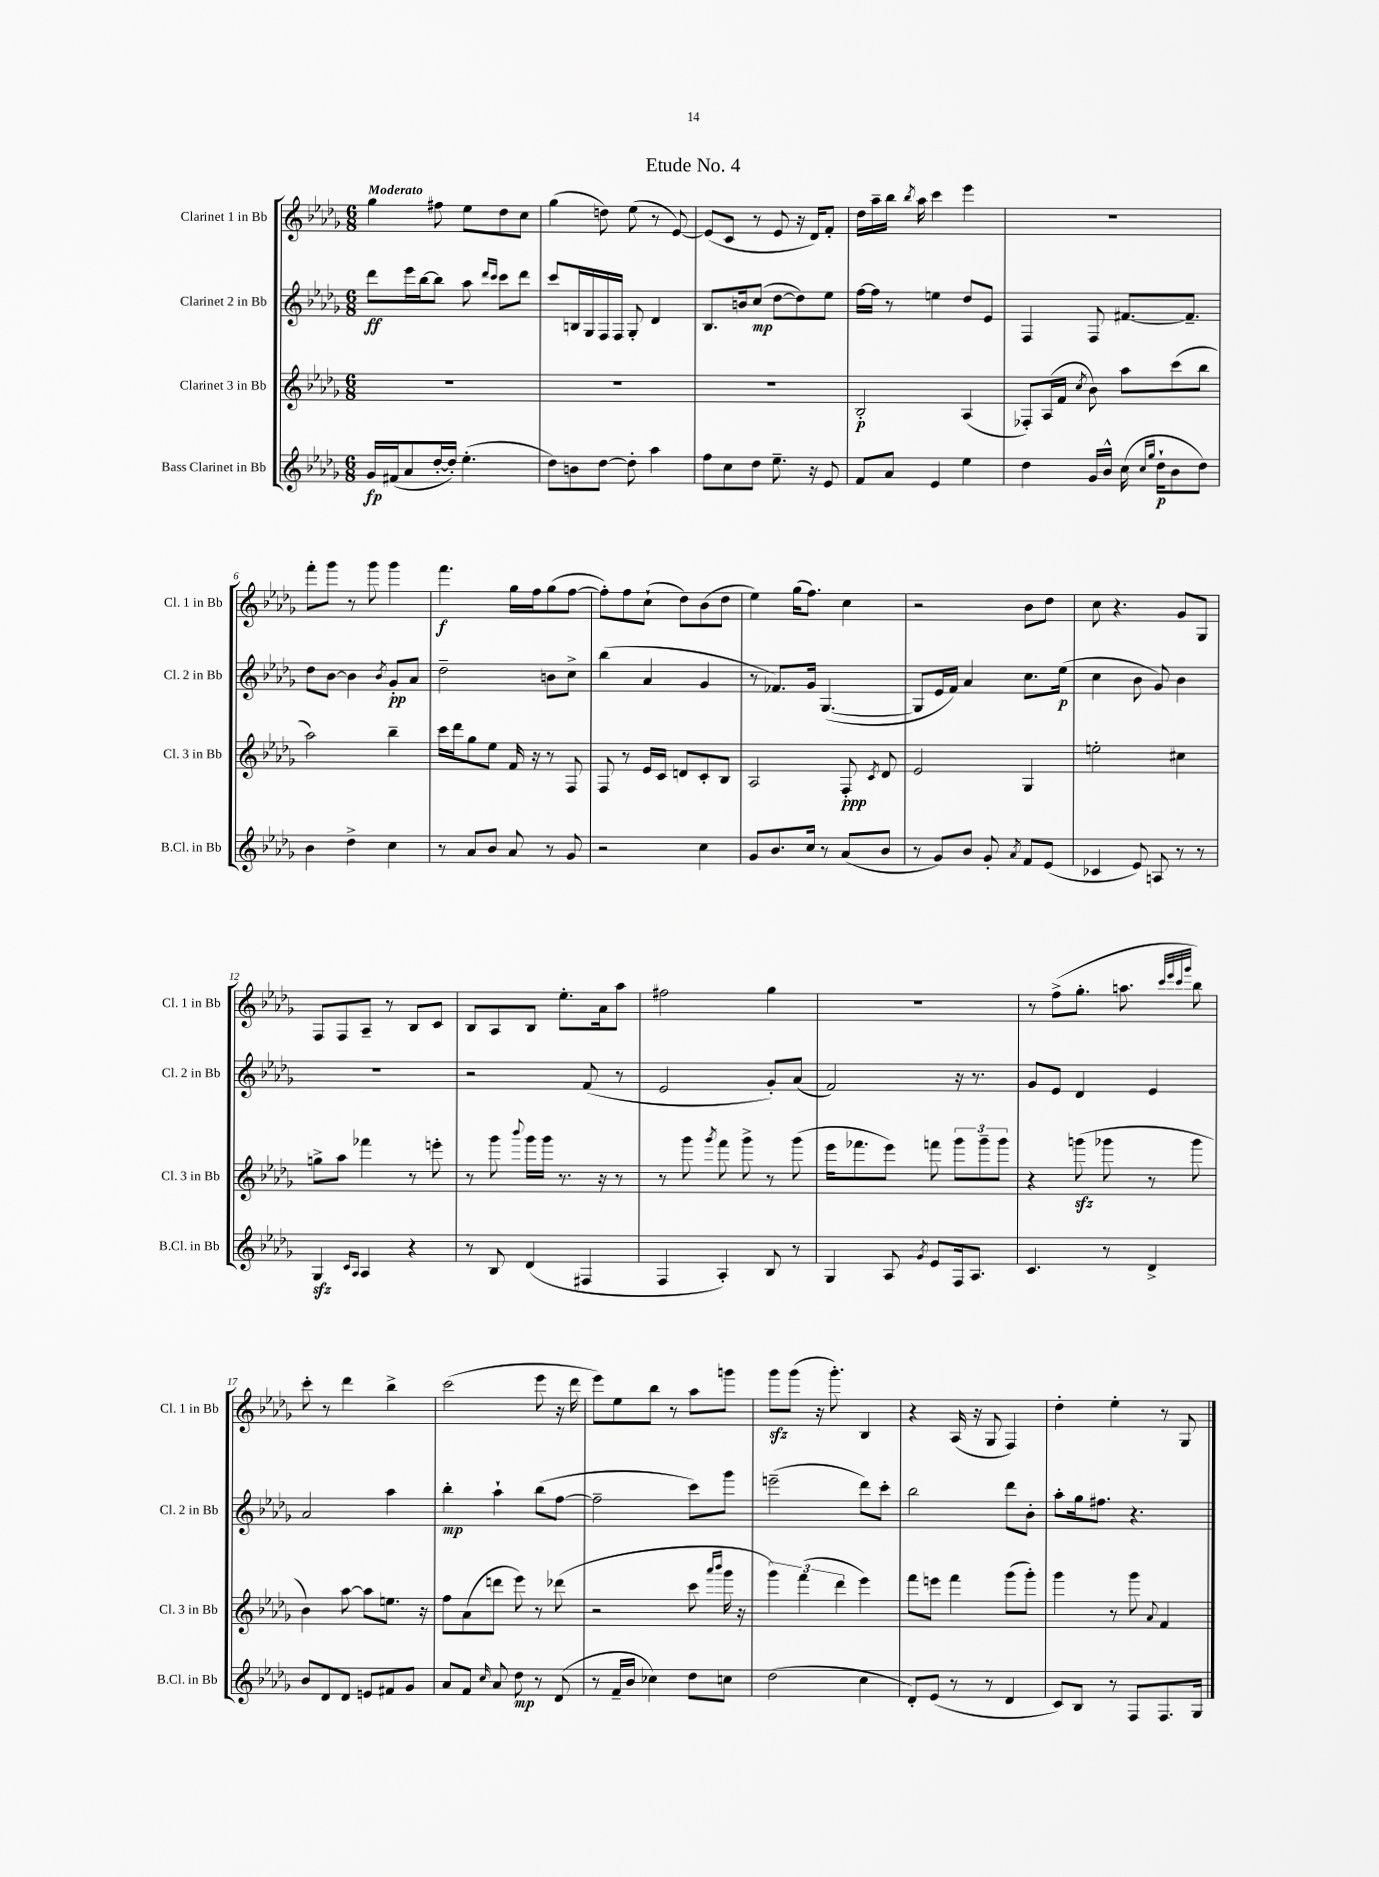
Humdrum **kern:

**kern	**dynam	**kern	**dynam	**kern	**dynam	**kern	**dynam
*part4	*part4	*part3	*part3	*part2	*part2	*part1	*part1
*staff4	*staff4	*staff3	*staff3	*staff2	*staff2	*staff1	*staff1
*I"Bass Clarinet in Bb	*	*I"Clarinet 3 in Bb	*	*I"Clarinet 2 in Bb	*	*I"Clarinet 1 in Bb	*
*I'B.Cl. in Bb	*	*I'Cl. 3 in Bb	*	*I'Cl. 2 in Bb	*	*I'Cl. 1 in Bb	*
*clefG2	*	*clefG2	*	*clefG2	*	*clefG2	*
*k[b-e-a-d-g-]	*	*k[b-e-a-d-g-]	*	*k[b-e-a-d-g-]	*	*k[b-e-a-d-g-]	*
*M6/8	*	*M6/8	*	*M6/8	*	*M6/8	*
=1	=1	=1	=1	=1	=1	=1	=1
!	!	!	!	!	!	!LO:TX:a:B:t=Moderato	!
16g-/LL	fp	2.r	.	8ddd-\L	ff	4gg-\	.
(16f#X/J	.	.	.	.	.	.	.
8a-/	.	.	.	16eee-\L	.	.	.
.	.	.	.	[16bb-\J	.	.	.
[16dd-'/L	.	.	.	8bb-\J]	.	8ff#X\	.
16dd-'/JJ])	.	.	.	.	.	.	.
(4.ee-'\	.	.	.	8aa-\	.	8ee-\L	.
.	.	.	.	16qqddd-/LL	.	.	.
.	.	.	.	16qqccc/JJ	.	.	.
.	.	.	.	8ccc\L	.	8dd-\	.
.	.	.	.	8ddd-\J	.	8cc\J	.
=2	=2	=2	=2	=2	=2	=2	=2
8dd-\L)	.	2.r	.	8ccc/L	.	(4gg-\	.
8bn\	.	.	.	16Bn/L	.	.	.
.	.	.	.	16G-/	.	.	.
[8dd-\J	.	.	.	16F/	.	8ddn\)	.
.	.	.	.	16F/JJ	.	.	.
8dd-'\]	.	.	.	8G-'/	.	(8ee-\	.
4aa-\	.	.	.	4d-/	.	8r	.
.	.	.	.	.	.	[8e-/)	.
=3	=3	=3	=3	=3	=3	=3	=3
8ff\L	.	2.r	.	8.B-/L	.	(8e-/L]	.
8cc\	.	.	.	.	.	8c/J	.
.	.	.	.	16bn/k	.	.	.
8dd-\J	.	.	.	(8cc/J	mp	8r	.
8.ee-~\	.	.	.	[8dd-\L	.	8e-/	.
.	.	.	.	8dd-\])	.	16r	.
16r	.	.	.	.	.	16d-/KL)	.
8e-/	.	.	.	8ee-\J	.	8f'/J	.
=4	=4	=4	=4	=4	=4	=4	=4
8f/L	.	2B-'/	p	[16ff\LL	.	16dd-\LL	.
.	.	.	.	16ff\JJ]	.	16aa-~\	.
8a-/J	.	.	.	8r	.	16bb-\JJ	.
.	.	.	.	.	.	8qbb-/	.
.	.	.	.	.	.	16aa-\	.
4e-/	.	.	.	4een\	.	4ccc\	.
4ee-\	.	(4A-/	.	8dd-/L	.	4eee-\	.
.	.	.	.	8e-/J	.	.	.
=5	=5	=5	=5	=5	=5	=5	=5
4dd-\	.	8F-X'/L)	.	4F/	.	2.r	.
.	.	(16A-/L	.	.	.	.	.
.	.	16f/JJ	.	.	.	.	.
.	.	8qcc/	.	.	.	.	.
16g-/LL	.	8b-\)	.	8F/	.	.	.
16b-^^/JJ	.	.	.	.	.	.	.
(16cc\	.	8aa-\L	.	[8.f#X/L	.	.	.
16qqcc/LL	.	.	.	.	.	.	.
16qqgg-/JJ	.	.	.	.	.	.	.
16dd-`\KL	p	.	.	.	.	.	.
8b-\	.	(8ccc\	.	.	.	.	.
.	.	.	.	8.f#~/J]	.	.	.
8dd-\J)	.	8bb-\J	.	.	.	.	.
!!LO:LB:g=z
=6	=6	=6	=6	=6	=6	=6	=6
4b-\	.	2aa-\)	.	8dd-\L	.	8fff'\L	.
.	.	.	.	[8b-\J	.	8ggg-\J	.
4dd-^\	.	.	.	4b-\]	.	8r	.
.	.	.	.	.	.	8ggg-\	.
.	.	.	.	8qb-/	.	.	.
4cc\	.	4bb-~\	.	8g-'/L	pp	4ggg-\	.
.	.	.	.	8a-/J	.	.	.
=7	=7	=7	=7	=7	=7	=7	=7
8r	.	16ccc\LL	.	2dd-~\	.	4.fff\	f
.	.	16ddd-\J	.	.	.	.	.
8a-/L	.	8gg-\	.	.	.	.	.
8b-/J	.	8ee-\J	.	.	.	.	.
8a-/	.	16f/	.	.	.	16gg-\LL	.
.	.	16r	.	.	.	16ff\J	.
8r	.	8r	.	8bn\L	.	(8gg-\	.
8g-/	.	8F/	.	8cc^\J	.	[8ff\J	.
=8	=8	=8	=8	=8	=8	=8	=8
2r	.	8F/	.	(4bb-\	.	8ff'\L])	.
.	.	8r	.	.	.	8ff\	.
.	.	16e-/LL	.	4a-/	.	(8cc`\J	.
.	.	16c/JJ	.	.	.	.	.
.	.	8dn/L	.	.	.	8dd-\L)	.
4cc\	.	8c'/	.	4g-/	.	(8b-\	.
.	.	8B-/J	.	.	.	8dd-\J	.
=9	=9	=9	=9	=9	=9	=9	=9
8g-/L	.	2A-/	.	8r	.	4ee-\)	.
8.b-/	.	.	.	8.f-X/L)	.	.	.
.	.	.	.	.	.	(16gg-\KL	.
16cc/Jk	.	.	.	16g-/Jk	.	8.ff\J)	.
8r	.	.	.	([4.G-/	.	.	.
(8a-/L	.	8F'/	ppp	.	.	4cc\	.
.	.	8qc/	.	.	.	.	.
8b-/J	.	8d-/	.	.	.	.	.
=10	=10	=10	=10	=10	=10	=10	=10
8r	.	2e-/	.	8G-/L]	.	2r	.
8g-/L)	.	.	.	16e-/L	.	.	.
.	.	.	.	16f/JJ)	.	.	.
8b-/J	.	.	.	4a-/	.	.	.
8g-'/	.	.	.	.	.	.	.
8qa-/	.	.	.	.	.	.	.
8f/L	.	4G-/	.	8.cc\L	.	8b-\L	.
(8e-/J	.	.	.	.	.	8dd-\J	.
.	.	.	.	(16ee-\Jk	p	.	.
=11	=11	=11	=11	=11	=11	=11	=11
4c-X/	.	2een'\	.	4cc\	.	8cc\	.
.	.	.	.	.	.	4.r	.
8e-/)	.	.	.	8b-\	.	.	.
8An/	.	.	.	8g-/)	.	.	.
8r	.	4cc#X\	.	4b-\	.	8g-/L	.
8r	.	.	.	.	.	8G-/J	.
!!LO:LB:g=z
=12	=12	=12	=12	=12	=12	=12	=12
4G-zz/	.	8ggn^\L	.	2.r	.	8F/L	.
.	.	8aa-\J	.	.	.	8F/	.
16qqc/LL	.	.	.	.	.	.	.
16qqA-/JJ	.	.	.	.	.	.	.
4A-/	.	4fff-X\	.	.	.	8A-~/J	.
.	.	.	.	.	.	8r	.
4r	.	8r	.	.	.	8B-/L	.
.	.	8eeen'\	.	.	.	8c/J	.
=13	=13	=13	=13	=13	=13	=13	=13
8r	.	8r	.	2r	.	8B-/L	.
8B-/	.	8ggg-\	.	.	.	8A-/	.
.	.	8qqbbb-/	.	.	.	.	.
(4d-/	.	16ggg-\LL	.	.	.	8B-/J	.
.	.	16ggg-\JJ	.	.	.	.	.
.	.	8.r	.	.	.	8.ee-'\L	.
4F#X/	.	.	.	(8f/	.	.	.
.	.	16r	.	.	.	16a-\k	.
.	.	8r	.	8r	.	8aa-\J	.
=14	=14	=14	=14	=14	=14	=14	=14
4F/	.	8r	.	2e-/	.	2ff#X\	.
.	.	8ggg-\	.	.	.	.	.
.	.	8qggg-/	.	.	.	.	.
4A-'/)	.	8fff\	.	.	.	.	.
.	.	8ggg-^\	.	.	.	.	.
8B-/	.	8r	.	8g-'/L)	.	4gg-\	.
8r	.	(8ggg-\	.	(8a-/J	.	.	.
=15	=15	=15	=15	=15	=15	=15	=15
4G-/	.	16eee-\KL	.	2f/)	.	2.r	.
.	.	8.fff-X\	.	.	.	.	.
8A-/	.	8eee-\J)	.	.	.	.	.
8qg-/	.	.	.	.	.	.	.
8e-/L	.	8fffn\	.	.	.	.	.
16F/k	.	12ggg-\L	.	16r	.	.	.
8.A-/J	.	.	.	8.r	.	.	.
.	.	12ggg-~\	.	.	.	.	.
.	.	12ggg-\J	.	.	.	.	.
=16	=16	=16	=16	=16	=16	=16	=16
4.c/	.	4r	.	8g-/L	.	8r	.
.	.	.	.	8e-/J	.	(8ff^\L	.
.	.	(8gggnzz\	.	4d-/	.	8.gg-'\J	.
8r	.	8ggg-X\	.	.	.	.	.
.	.	.	.	.	.	8.aan\	.
4d-^/	.	8r	.	4e-/	.	.	.
.	.	.	.	.	.	32qqccc/LLL	.
.	.	.	.	.	.	32qqeee-/	.
.	.	.	.	.	.	32qqccc/	.
.	.	.	.	.	.	32qqggg-/JJJ	.
.	.	8ggg-\	.	.	.	8bb-\)	.
!!LO:LB:g=z
=17	=17	=17	=17	=17	=17	=17	=17
8b-/L	.	4b-\)	.	2a-/	.	8ccc'\	.
8d-/	.	.	.	.	.	8r	.
8d-/J	.	[8aa-\	.	.	.	4ddd-\	.
8en/L	.	8aa-\L]	.	.	.	.	.
8f#X/	.	8.een\J	.	4aa-\	.	4bb-^\	.
8g-/J	.	.	.	.	.	.	.
.	.	16r	.	.	.	.	.
=18	=18	=18	=18	=18	=18	=18	=18
8a-/L	.	8ff\L	.	4bb-'\	mp	(2ccc\	.
8f/J	.	(8a-\	.	.	.	.	.
16qqcc/	.	.	.	.	.	.	.
8a-/	.	8dddn\J	.	4aa-`\	.	.	.
8dd-\	mp	8eee-\)	.	.	.	.	.
8r	.	8r	.	(8bb-\L	.	8eee-\	.
(8d-/	.	(8ddd-X\	.	[8ff\J	.	16r	.
.	.	.	.	.	.	16ddd-\	.
=19	=19	=19	=19	=19	=19	=19	=19
8r	.	2r	.	2ff~\]	.	8eee-\L)	.
16f~/LL	.	.	.	.	.	8ee-\	.
16b-/JJ	.	.	.	.	.	.	.
4cc-X\)	.	.	.	.	.	8bb-\J	.
.	.	.	.	.	.	8r	.
8dd-\L	.	8ccc\	.	8ccc\L)	.	8aa-\L	.
.	.	16qqaaa-/LL	.	.	.	.	.
.	.	16qqbbb-/JJ	.	.	.	.	.
8ccn\J	.	16ggg-\	.	8ggg-\J	.	8gggn\J	.
.	.	16r	.	.	.	.	.
=20	=20	=20	=20	=20	=20	=20	=20
(2dd-\	.	6ggg-\)	.	(2eeen~\	.	8ggg-zz\L	.
.	.	.	.	.	.	(8ggg-\J	.
.	.	(6fff\	.	.	.	.	.
.	.	.	.	.	.	16r	.
.	.	.	.	.	.	8.ggg-'\)	.
.	.	6ddd-\	.	.	.	.	.
4cc\	.	4eee-\)	.	8ddd-\L)	.	4B-/	.
.	.	.	.	8ccc'\J	.	.	.
=21	=21	=21	=21	=21	=21	=21	=21
8d-'/L)	.	8fff\L	.	2bb-\	.	4r	.
(8e-/J	.	8eeen\J	.	.	.	.	.
8r	.	4fff\	.	.	.	(16A-/	.
.	.	.	.	.	.	16r	.
8r	.	.	.	.	.	8G-/	.
4d-/	.	(8ggg-\L	.	8ddd-\L	.	4F/)	.
.	.	8ggg-'\J)	.	8b-'\J	.	.	.
=22	=22	=22	=22	=22	=22	=22	=22
8c/L)	.	4ggg-\	.	8aa-'\L	.	4dd-'\	.
8B-/J	.	.	.	16gg-\k	.	.	.
.	.	.	.	8.ff#X\J	.	.	.
8r	.	8r	.	.	.	4ee-'\	.
8F/L	.	8ggg-\	.	4.r	.	.	.
.	.	8qqa-/	.	.	.	.	.
8.F/	.	4f/	.	.	.	8r	.
.	.	.	.	.	.	8G-/	.
16G-/Jk	.	.	.	.	.	.	.
==	==	==	==	==	==	==	==
*-	*-	*-	*-	*-	*-	*-	*-
